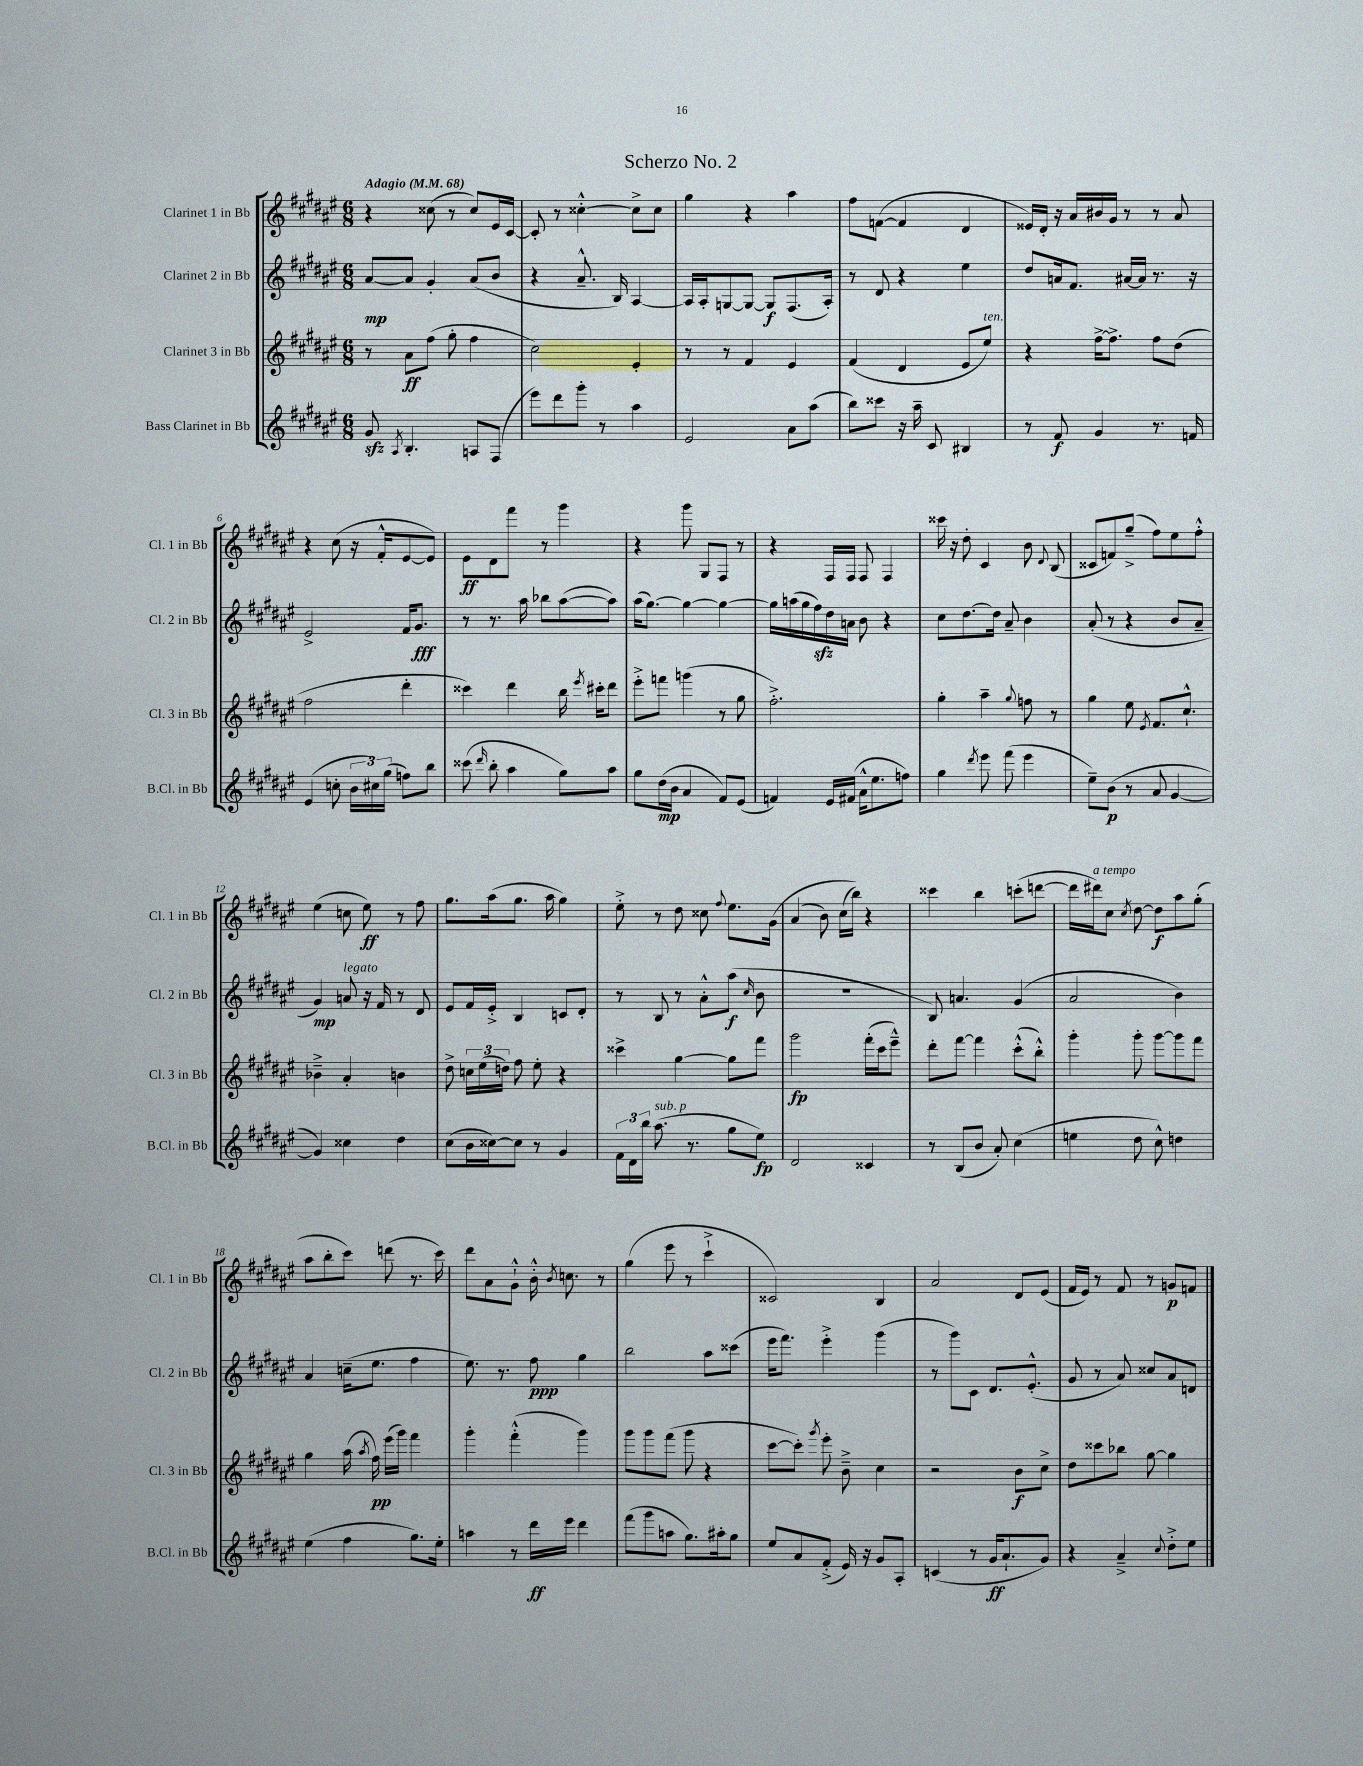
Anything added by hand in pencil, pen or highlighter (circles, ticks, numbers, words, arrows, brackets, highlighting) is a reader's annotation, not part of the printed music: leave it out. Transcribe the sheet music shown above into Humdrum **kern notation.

**kern	**dynam	**kern	**dynam	**kern	**dynam	**kern	**dynam
*part4	*part4	*part3	*part3	*part2	*part2	*part1	*part1
*staff4	*staff4	*staff3	*staff3	*staff2	*staff2	*staff1	*staff1
*I"Bass Clarinet in Bb	*	*I"Clarinet 3 in Bb	*	*I"Clarinet 2 in Bb	*	*I"Clarinet 1 in Bb	*
*I'B.Cl. in Bb	*	*I'Cl. 3 in Bb	*	*I'Cl. 2 in Bb	*	*I'Cl. 1 in Bb	*
*clefG2	*	*clefG2	*	*clefG2	*	*clefG2	*
*k[f#c#g#d#a#e#]	*	*k[f#c#g#d#a#e#]	*	*k[f#c#g#d#a#e#]	*	*k[f#c#g#d#a#e#]	*
*M6/8	*	*M6/8	*	*M6/8	*	*M6/8	*
*MM68	*	*MM68	*	*MM68	*	*MM68	*
=1	=1	=1	=1	=1	=1	=1	=1
!	!	!	!	!	!	!LO:TX:a:B:t=Adagio	!
8g#zz/	.	8r	.	[8a#/L	mp	4r	.
8qA#/	.	.	.	.	.	.	.
4.B'/	.	8a#\L	ff	8a#/J]	.	.	.
.	.	(8ff#\J	.	4g#'/	.	(8cc##X\	.
.	.	8gg#'\	.	.	.	8r	.
8An/L	.	4ff#\	.	(8a#/L	.	8cc##/L)	.
(8F#/J	.	.	.	8b/J	.	16e#/L	.
.	.	.	.	.	.	[16c#/JJ	.
=2	=2	=2	=2	=2	=2	=2	=2
8eee#\L)	.	2cc#\)	.	4r	.	8c#'/]	.
8ddd#\	.	.	.	.	.	8r	.
8ggg#'\J	.	.	.	8.a#~^^/	.	[4cc##X'^^\	.
8r	.	.	.	.	.	.	.
.	.	.	.	16B/)	.	.	.
4aa#\	.	4e#'/	.	[4A#/	.	8cc##^\L]	.
.	.	.	.	.	.	8cc##\J	.
=3	=3	=3	=3	=3	=3	=3	=3
2e#/	.	8r	.	16A#/LL]	.	4gg#\	.
.	.	.	.	16A#'/J	.	.	.
.	.	8r	.	[8Gn/	.	.	.
.	.	4f#/	.	8G/J_	.	4r	.
.	.	.	.	8G/L]	f	.	.
8a#\L	.	4e#/	.	(8.F#/	.	4aa#\	.
(8aa#\J	.	.	.	.	.	.	.
.	.	.	.	16A#'/Jk)	.	.	.
=4	=4	=4	=4	=4	=4	=4	=4
8bb\L)	.	(4f#/	.	8r	.	8ff#\L	.
8ccc##X\J	.	.	.	8d#/	.	([8fn\J	.
16r	.	4d#/	.	4r	.	4f/]	.
16aa#~\	.	.	.	.	.	.	.
8c#/	.	.	.	.	.	.	.
4B#X/	.	8e#/L	.	4ee#\	.	4d#/	.
!	!	!LO:TX:a:i:t=ten.	!	!	!	!	!
.	.	8ee#/J)	.	.	.	.	.
=5	=5	=5	=5	=5	=5	=5	=5
8r	.	4r	.	8dd#/L	.	16e##X/LL)	.
.	.	.	.	.	.	16d#'/JJ	.
8f#/	f	.	.	16an/k	.	16r	.
.	.	.	.	8.f#/J	.	16a#/LL	.
4g#/	.	[16ff#^\KL	.	.	.	16b#X/	.
.	.	8.ff#^\J]	.	.	.	16g#/JJ	.
.	.	.	.	[16a#X/LL	.	8r	.
.	.	.	.	16a#/JJ]	.	.	.
8.r	.	8ff#\L	.	8.r	.	8r	.
.	.	(8dd#\J	.	.	.	8a#/	.
16fn/	.	.	.	16r	.	.	.
!!LO:LB:g=z
=6	=6	=6	=6	=6	=6	=6	=6
(4e#/	.	2ff#\	.	2e#^/	.	4r	.
8ccn'\	.	.	.	.	.	(8cc#\	.
24b\LL	.	.	.	.	.	16r	.
24cc#X\)	.	.	.	.	.	.	.
.	.	.	.	.	.	16f#'^^/KL	.
(24gg#\JJ	.	.	.	.	.	.	.
8ffn\L)	.	4ddd#'\	.	16f#/KL	.	[8e#/	.
.	.	.	.	8.g#/J	fff	.	.
8bb\J	.	.	.	.	.	8e#/J])	.
=7	=7	=7	=7	=7	=7	=7	=7
(8ccc##X\	.	4ccc##X\)	.	8r	.	8e#\L	ff
16qqddd#/	.	.	.	.	.	.	.
8bb'\	.	.	.	8.r	.	8d#\	.
4aa#\	.	4ddd#\	.	.	.	8fff#\J	.
.	.	.	.	16aa#\	.	.	.
.	.	.	.	8bb-X\L	.	8r	.
8gg#\L)	.	16bb\	.	([8aa#\	.	4ggg#\	.
.	.	8qeee#/	.	.	.	.	.
.	.	16ccc#X'\KL	.	.	.	.	.
8aa#\J	.	8ddd#\J	.	8aa#\J])	.	.	.
=8	=8	=8	=8	=8	=8	=8	=8
8gg#\L	.	8eee#'^\L	.	(16aa#\KL	.	4r	.
.	.	.	.	[8.gg#\J)	.	.	.
(16dd#\L	mp	8fffn\J	.	.	.	.	.
16b\JJ	.	.	.	.	.	.	.
4a#/	.	(4gggn\	.	4gg#\_	.	8ggg#\	.
.	.	.	.	.	.	8G#/L	.
8f#/L)	.	8r	.	4gg#\_	.	8F#/J	.
(8e#/J	.	8gg#\	.	.	.	8r	.
=9	=9	=9	=9	=9	=9	=9	=9
4fn/)	.	2.ff#'^\)	.	16gg#\LL]	.	4r	.
.	.	.	.	(16aan\	.	.	.
.	.	.	.	16gg#\	.	.	.
.	.	.	.	16ff#zz\)	.	.	.
16e#/LL	.	.	.	16dd#\	.	16F#/LL	.
(16f#X/JJ	.	.	.	16an\JJ	.	16F#/JJ	.
16a#^^\KL	.	.	.	8b\	.	8F#/	.
8.ee#\	.	.	.	.	.	.	.
.	.	.	.	4r	.	4F#/	.
8ffn\J)	.	.	.	.	.	.	.
=10	=10	=10	=10	=10	=10	=10	=10
4gg#\	.	4gg#'\	.	8cc#\L	.	16ccc##X\	.
.	.	.	.	.	.	16r	.
.	.	.	.	[8.dd#\	.	8dd#'\	.
8qddd#/	.	.	.	.	.	.	.
8eee#\	.	4aa#~\	.	.	.	4c#/	.
.	.	.	.	16dd#\Jk]	.	.	.
(8fff#\	.	.	.	8a#~/	.	.	.
.	.	8qqgg#/	.	.	.	.	.
4eee#\	.	8ffn\	.	4b\	.	8b\	.
.	.	.	.	.	.	8qqd#/	.
.	.	8r	.	.	.	(8B/	.
=11	=11	=11	=11	=11	=11	=11	=11
8ee#~\L)	.	4gg#\	.	(8a#'/	.	8c##X/L	.
(8b\J	p	.	.	8r	.	8fn/)	.
8r	.	8ee#\	.	4r	.	(8gg#~^/J	.
.	.	8qe#/	.	.	.	.	.
8a#/	.	8.f#/L	.	.	.	8ff#\L)	.
[4g#/	.	.	.	8b/L	.	8ee#\	.
.	.	8.cc#`^^/J	.	.	.	.	.
.	.	.	.	8a#~/J	.	8ff#'^^\J	.
!!LO:LB:g=z
=12	=12	=12	=12	=12	=12	=12	=12
4g#/])	.	4b-X~^\	.	4g#/)	mp	(4ee#\	.
!	!	!	!	!LO:TX:a:i:t=legato	!	!	!
4cc##X\	.	4a#'/	.	8an/	.	8ccn\	.
.	.	.	.	16r	.	8ee#\)	ff
.	.	.	.	16f#/	.	.	.
4dd#\	.	4bn\	.	8r	.	8r	.
.	.	.	.	8d#/	.	8ff#\	.
=13	=13	=13	=13	=13	=13	=13	=13
(8cc#\L	.	8dd#^\	.	8e#/L	.	8.gg#\L	.
16b\L	.	24ccn\LL	.	16f#/L	.	.	.
.	.	(24ee#\	.	.	.	.	.
[16cc##X\J)	.	.	.	16e#'^/JJ	.	(16aa#\k	.
.	.	24ddn\JJ)	.	.	.	.	.
8cc##\J]	.	8ff#\	.	4B/	.	8.gg#\J	.
8r	.	8ee#'\	.	.	.	.	.
.	.	.	.	.	.	16aa#\	.
4g#/	.	4r	.	8cn/L	.	4gg#\)	.
.	.	.	.	8d#'/J	.	.	.
=14	=14	=14	=14	=14	=14	=14	=14
24f#\LL	.	4ccc##X^\	.	8r	.	8ee#'^\	.
24d#\	.	.	.	.	.	.	.
24bb\JJ	.	.	.	.	.	.	.
!LO:TX:a:i:t=sub. p	!	!	!	!	!	!	!
(8.aa#\	.	.	.	8B/	.	8r	.
.	.	[4gg#\	.	8r	.	8dd#\	.
8.r	.	.	.	.	.	.	.
.	.	.	.	8a#'^^\L	.	8cc##X\	.
.	.	.	.	.	.	8qqff#/	.
8gg#\L	.	8gg#\L]	.	(8aa#\J	f	8.ee#\L	.
.	.	.	.	16qqcc#/	.	.	.
8ee#\J)	fp	8fff#\J	.	8b\	.	.	.
.	.	.	.	.	.	(16g#\Jk	.
=15	=15	=15	=15	=15	=15	=15	=15
2d#/	.	2ggg#\	fp	2.r	.	(4a#/	.
.	.	.	.	.	.	8b\)	.
.	.	.	.	.	.	(16cc#\LL	.
.	.	.	.	.	.	16bb\JJ))	.
4c##X/	.	(16fff#'\LL	.	.	.	4r	.
.	.	16ccc#\J	.	.	.	.	.
.	.	8eee#~^^\J)	.	.	.	.	.
=16	=16	=16	=16	=16	=16	=16	=16
8r	.	8ddd#'\L	.	8B/)	.	4ccc##X\	.
(8B/L	.	[8fff#\J	.	4.an/	.	.	.
8b/J	.	4fff#\]	.	.	.	4bb\	.
8a#'/)	.	.	.	.	.	.	.
(4cc#\	.	(8ccc#'^^\L	.	(4g#/	.	(8cccn'\L	.
.	.	8bb'^^\J)	.	.	.	[8dddn\J	.
=17	=17	=17	=17	=17	=17	=17	=17
4een\	.	4ggg#'\	.	2a#/	.	16ddd\LL]	.
!	!	!	!	!	!	!LO:TX:a:i:t=a tempo	!
.	.	.	.	.	.	16ddd#X\J)	.
.	.	.	.	.	.	8cc#\J	.
.	.	.	.	.	.	8qcc#/	.
8dd#\	.	8ggg#'\	.	.	.	[8dd#\	.
8cc#^^\)	.	[8ggg#\L	.	.	.	8dd#\L]	f
4ddn\	.	8ggg#\]	.	4b\)	.	8aa#\	.
.	.	8fff#\J	.	.	.	(8gg#'\J	.
!!LO:LB:g=z
=18	=18	=18	=18	=18	=18	=18	=18
(4ee#\	.	4gg#\	.	4a#/	.	8aa#\L	.
.	.	.	.	.	.	8bb'\	.
4ff#\	.	(16aa#\	.	(16ccn~\KL	.	8ccc#\J)	.
.	.	8qaa#/	.	.	.	.	.
.	.	16ff#\)	pp	8.ee#\J	.	.	.
.	.	(16eee#\LL	.	.	.	(8dddn\	.
.	.	16ggg#\JJ)	.	.	.	.	.
8.gg#\L)	.	4fff#\	.	4ff#\	.	8.r	.
16ee#'\Jk	.	.	.	.	.	16ccc#\)	.
=19	=19	=19	=19	=19	=19	=19	=19
4aan\	.	4ggg#'\	.	8.ee#\)	.	8ddd#\L	.
.	.	.	.	.	.	8a#\	.
.	.	.	.	8.r	.	.	.
8r	.	(4fff#'^^\	.	.	.	8g#`^^\J	.
16ddd#\LL	ff	.	.	8ff#\	ppp	16b'^^\	.
.	.	.	.	.	.	8qb/	.
16eee#\JJ	.	.	.	.	.	8.ccn\	.
4ddd#\	.	4ggg#\)	.	4gg#\	.	.	.
.	.	.	.	.	.	8r	.
=20	=20	=20	=20	=20	=20	=20	=20
(8fff#\L	.	8ggg#\L	.	2bb\	.	(4gg#\	.
8ggg#\	.	8ggg#\	.	.	.	.	.
8aan\J	.	(8fff#\J	.	.	.	8eee#\	.
8.gg#\L)	.	8ggg#\	.	.	.	8r	.
.	.	4r	.	8aa#\L	.	4ccc#`^\	.
16aa#X'\k	.	.	.	.	.	.	.
8gg#\J	.	.	.	(8ccc##X\J	.	.	.
=21	=21	=21	=21	=21	=21	=21	=21
8ee#/L	.	[8ccc#\L	.	16eee#\KL	.	2c##X/)	.
.	.	.	.	8.fff#\J)	.	.	.
8a#/	.	8ccc#'\J])	.	.	.	.	.
.	.	8qggg#/	.	.	.	.	.
(8f#'^/J	.	8eee#'\	.	4eee#'^\	.	.	.
16e#/)	.	8b~^\	.	.	.	.	.
16r	.	.	.	.	.	.	.
8g#/L	.	4cc#\	.	(4ggg#\	.	4B/	.
8A#'/J	.	.	.	.	.	.	.
=22	=22	=22	=22	=22	=22	=22	=22
(4cn/	.	2r	.	8r	.	2a#/	.
.	.	.	.	8ggg#\L)	.	.	.
8r	.	.	.	8c#\J	.	.	.
16g#/KL	ff	.	.	8.d#/L	.	.	.
8.a#`/	.	.	.	.	.	.	.
.	.	8b\L	f	.	.	8d#/L	.
.	.	.	.	(8.e#'^^/J	.	.	.
8g#/J)	.	8cc#^\J	.	.	.	(8e#/J	.
=23	=23	=23	=23	=23	=23	=23	=23
4r	.	8dd#\L	.	8g#/	.	16f#/LL	.
.	.	.	.	.	.	16e#/JJ)	.
.	.	8ccc##X\	.	8r	.	8r	.
4a#~^/	.	8bb-X\J	.	8a#/)	.	8f#/	.
.	.	[8gg#\	.	8cc##X/L	.	8r	.
8qqcc#/	.	.	.	.	.	.	.
8dd#'^\L	.	4gg#\]	.	8a#/	.	8gn/L	p
8ee#\J	.	.	.	8dn/J	.	8fn/J	.
==	==	==	==	==	==	==	==
*-	*-	*-	*-	*-	*-	*-	*-
